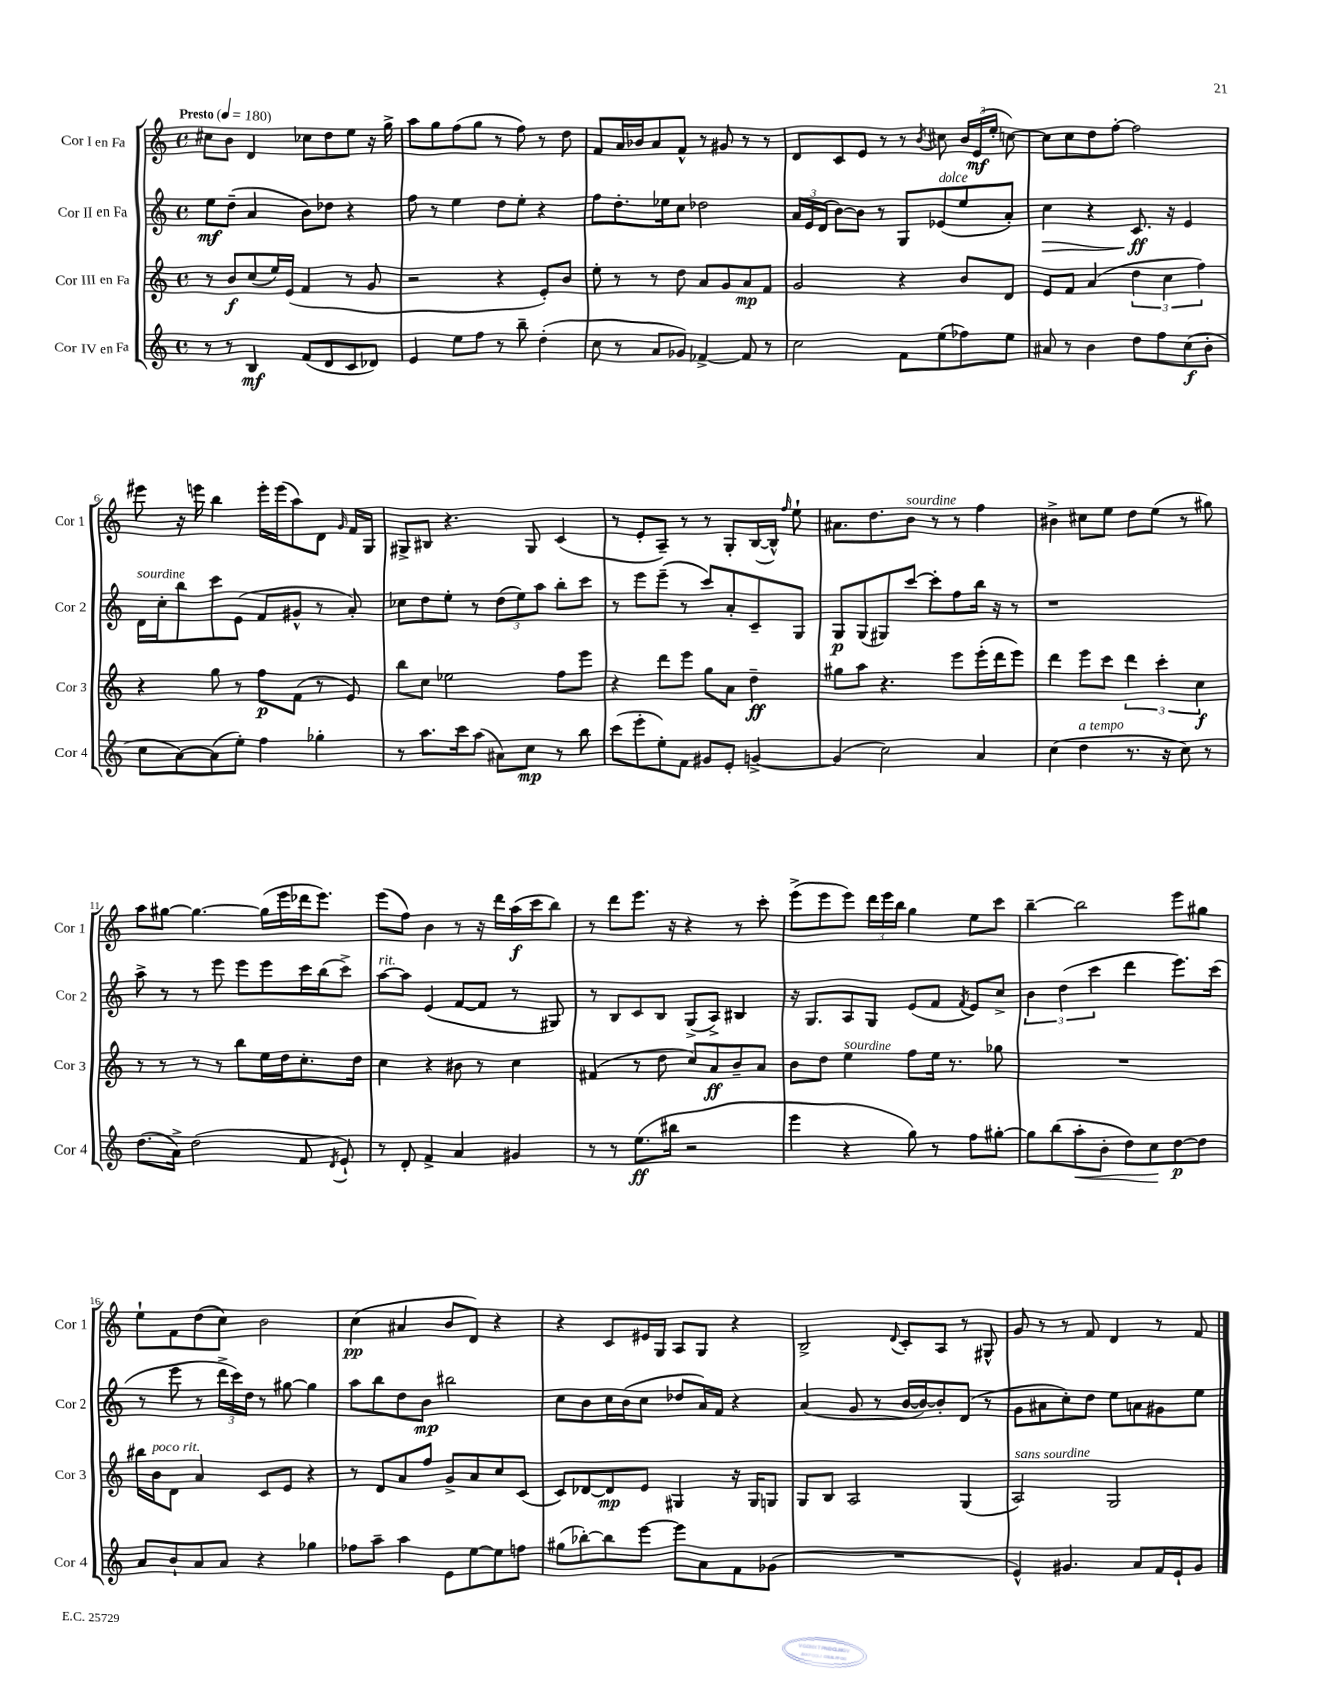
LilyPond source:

<<
\new StaffGroup <<
\new Staff = "s0" \with { instrumentName = "Cor I en Fa" shortInstrumentName = "Cor 1" } {
    \clef treble \key c \major \defaultTimeSignature \time 4/4 \tempo "Presto" 4 = 180
    \autoBeamOff cis''8[ b'8] d'4 ces''8[ d''8 e''8] r16 g''16-> |
    a''8[ g''8 f''8( g''8] r8 f''8) r8 d''8 |
    f'8[ a'16 bes'16 a'8 f'8]-^ r8 gis'8 r8 r8 |
    d'8[ c'8 e'8] r8 r8 \acciaccatura { b'8 } cis''8 \tuplet 3/2 { b'16[ e'16\mf( e''16]-. } c''8~) |
    c''8[ c''8 d''8 f''8]~-. f''2 |
    eis'''8 r16 e'''16 b''4 e'''16[-. e'''16( a''8) d'8] \grace { g'16 } f'16[ g16] |
    gis8[-> bis8] r4. gis8 c'4( |
    r8 e'8[-. a8]--) r8 r8 g8[-. b16~( b16]-^) \grace { f''16 } e''8-! |
    ais'8.[ d''8. b'8]^\markup { \italic "sourdine" } r8 r8 f''4 |
    bis'4-> cis''8[ e''8] d''8[ e''8]( r8 gis''8) |
    a''8[ gis''8]~ gis''4.~ gis''16[( e'''16 des'''16 e'''8.]) |
    e'''8[( f''8]) b'4 r8 r16 d'''16[ a''16\f( c'''16 b''8]) |
    r8 d'''8[ e'''8.] r16 r4 r8 c'''8-. |
    e'''8[->( e'''8 e'''8]) \tuplet 3/2 { d'''16[ e'''16 b''16] } g''4 e''8[ c'''8] |
    b''4~-- b''2 e'''8[ gis''8] |
    e''8[-! f'8 d''8( c''8]) b'2 |
    c''4\pp( ais'4 b'8[ d'8]) r4 |
    r4 c'8[ eis'16 g16] a8[ g8] r4 |
    b2-> \appoggiatura { d'8 } c'8[-. a8] r8 gis8-^ |
    g'8 r8 r8 f'8 d'4 r8 f'8 \bar "|." |
}
\new Staff = "s1" \with { instrumentName = "Cor II en Fa" shortInstrumentName = "Cor 2" } {
    \clef treble \key c \major \defaultTimeSignature \time 4/4
    \autoBeamOff e''8[\mf d''8]--( a'4 b'8[) des''8] r4 |
    f''8 r8 e''4 d''8[ e''8]-. r4 |
    f''8[ d''8.-. ees''16 c''8] des''2 |
    \tuplet 3/2 { a'16[ e'16 d'16]( } b'8[~) b'8] r8 g8[ ees'8^\markup { \italic "dolce" }( e''8 a'8]-.) |
    c''4\> r4 c'8.\ff\! r16 e'4 |
    d'16[^\markup { \italic "sourdine" } c''16-. b''8 c'''8 e'8]( f'8[ gis'8]-^ r8 a'8-.) |
    ces''8[ d''8 e''8]-. r8 \tuplet 3/2 { d''8[( e''8) a''8] } b''8[-. c'''8] |
    r8 e'''8[ e'''8]--( r8 c'''8[) a'8-. c'8-- g8] |
    g8[\p g8( gis8) c'''8]~ c'''8[-. f''8 b''16] r16 r8 |
    r1 |
    a''8-> r8 r8 e'''8 e'''8[ e'''8 c'''16 b''16( c'''8]->) |
    a''8[~^\markup { \italic "rit." } a''8] e'4( f'8[~ f'8] r8 gis8) |
    r8 b8[ c'8 b8] g8[->( a8]->) bis4 |
    r16 g8.[ a8 g8] e'8[( f'8] \acciaccatura { f'8 } e'8[) c''8]-> |
    \tuplet 3/2 { b'4 d''4( c'''4 } d'''4 e'''8.[) c'''16]( |
    r8 e'''8 r8 \tuplet 3/2 { d'''16[-> c'''16) d''16] } r8 gis''8~ gis''4 |
    a''8[ b''8 d''8 b'8]\mp bis''2 |
    c''8[ b'8 c''16 b'16( c''8] des''8[ a'16) f'16] r4 |
    a'4( g'8 r8 b'16[~ b'16~) b'8-. d'8]( r8 |
    g'8[ ais'8 c''8-.) d''8] e''8[ a'8 gis'8 e''8] \bar "|." |
}
\new Staff = "s2" \with { instrumentName = "Cor III en Fa" shortInstrumentName = "Cor 3" } {
    \clef treble \key c \major \defaultTimeSignature \time 4/4
    \autoBeamOff r8 b'8[\f c''8( e''16) e'16]( f'4 r8 g'8 |
    r2 r4 e'8[-.) b'8] |
    e''8-. r8 r8 d''8 a'8[ g'8 a'8\mp f'8] |
    g'2 r4 b'8[ d'8] |
    e'8[ f'8] a'4( \tuplet 3/2 { d''4 c''4 f''4) } |
    r4 g''8 r8 f''8[\p f'8]( r8 e'8) |
    b''8[ c''8] ees''2 f''8[ e'''8] |
    r4 d'''8[ e'''8] g''8[ a'8] d''4--\ff |
    gis''8[ a''8] r4. e'''8[ e'''16-.( d'''16 e'''8]) |
    d'''4 e'''8[ c'''8] \tuplet 3/2 { d'''4 c'''4-. c''4\f } |
    r8 r8 r8 r8 b''8[ e''16 d''16 c''8.-. d''16] |
    c''4 r4 bis'8 r8 c''4 |
    fis'4( r8 d''8 c''8[) a'8\ff b'8-- a'8] |
    b'8[ d''8] e''4^\markup { \italic "sourdine" } f''8[ e''16] r8. ges''8 |
    R1 |
    bis''16[ b'16^\markup { \italic "poco rit." } d'8] a'4 c'8[ e'8] r4 |
    r8 d'8[ a'8 f''8] g'8[-> a'8 c''8 c'8]( |
    c'8[) des'8~ des'8\mp e'8] gis4 r16 gis16[ g8] |
    g8[ b8] a2 g4( |
    a2^\markup { \italic "sans sourdine" }) g2 \bar "|." |
}
\new Staff = "s3" \with { instrumentName = "Cor IV en Fa" shortInstrumentName = "Cor 4" } {
    \clef treble \key c \major \defaultTimeSignature \time 4/4
    \autoBeamOff r8 r8 b4\mf f'8[( d'8 c'8 des'8]) |
    e'4 e''8[ f''8] r8 b''8-- d''4-.( |
    c''8 r8 a'8[ ges'8]) fes'4~-> fes'8 r8 |
    c''2 f'8[ e''8( fes''8) e''8] |
    ais'8 r8 b'4 d''8[ f''8 c''8\f( b'8]-. |
    c''8[ a'8~) a'8( e''8]-.) f''4 ges''4-. |
    r8 a''8.[ c'''16 a''8]( ais'8[) c''8]\mp r8 b''8 |
    c'''8[( e'''8-. e''8-.) f'8] gis'8[ e'8]-. g'4~-> |
    g'4( c''2) a'4 |
    c''4( d''4^\markup { \italic "a tempo" } r8. r16 c''8) r8 |
    d''8.[( a'16]->) d''2( f'8 \acciaccatura { d'8 } e'8-!) |
    r8 d'8-. f'4-> a'4 gis'4 |
    r8 r8 e''8.[\ff( bis''16] r2 |
    e'''4 r4 g''8) r8 f''8[ gis''8]~-. |
    gis''8[ b''8( a''8-.\< b'8]-. d''8[) c''8\! d''8~\p d''8] |
    a'8[ b'8-! a'8 a'8] r4 ges''4 |
    fes''8[ a''8]-- a''4 e'8[ e''8~ e''8 f''8] |
    gis''8[( bes''8~-.) bes''8 e'''8]~ e'''8[ a'8 f'8 ges'8]( |
    R1 |
    e'4-^) gis'4. a'8[ f'16 e'16-! gis'8] \bar "|." |
}
>>
>>
